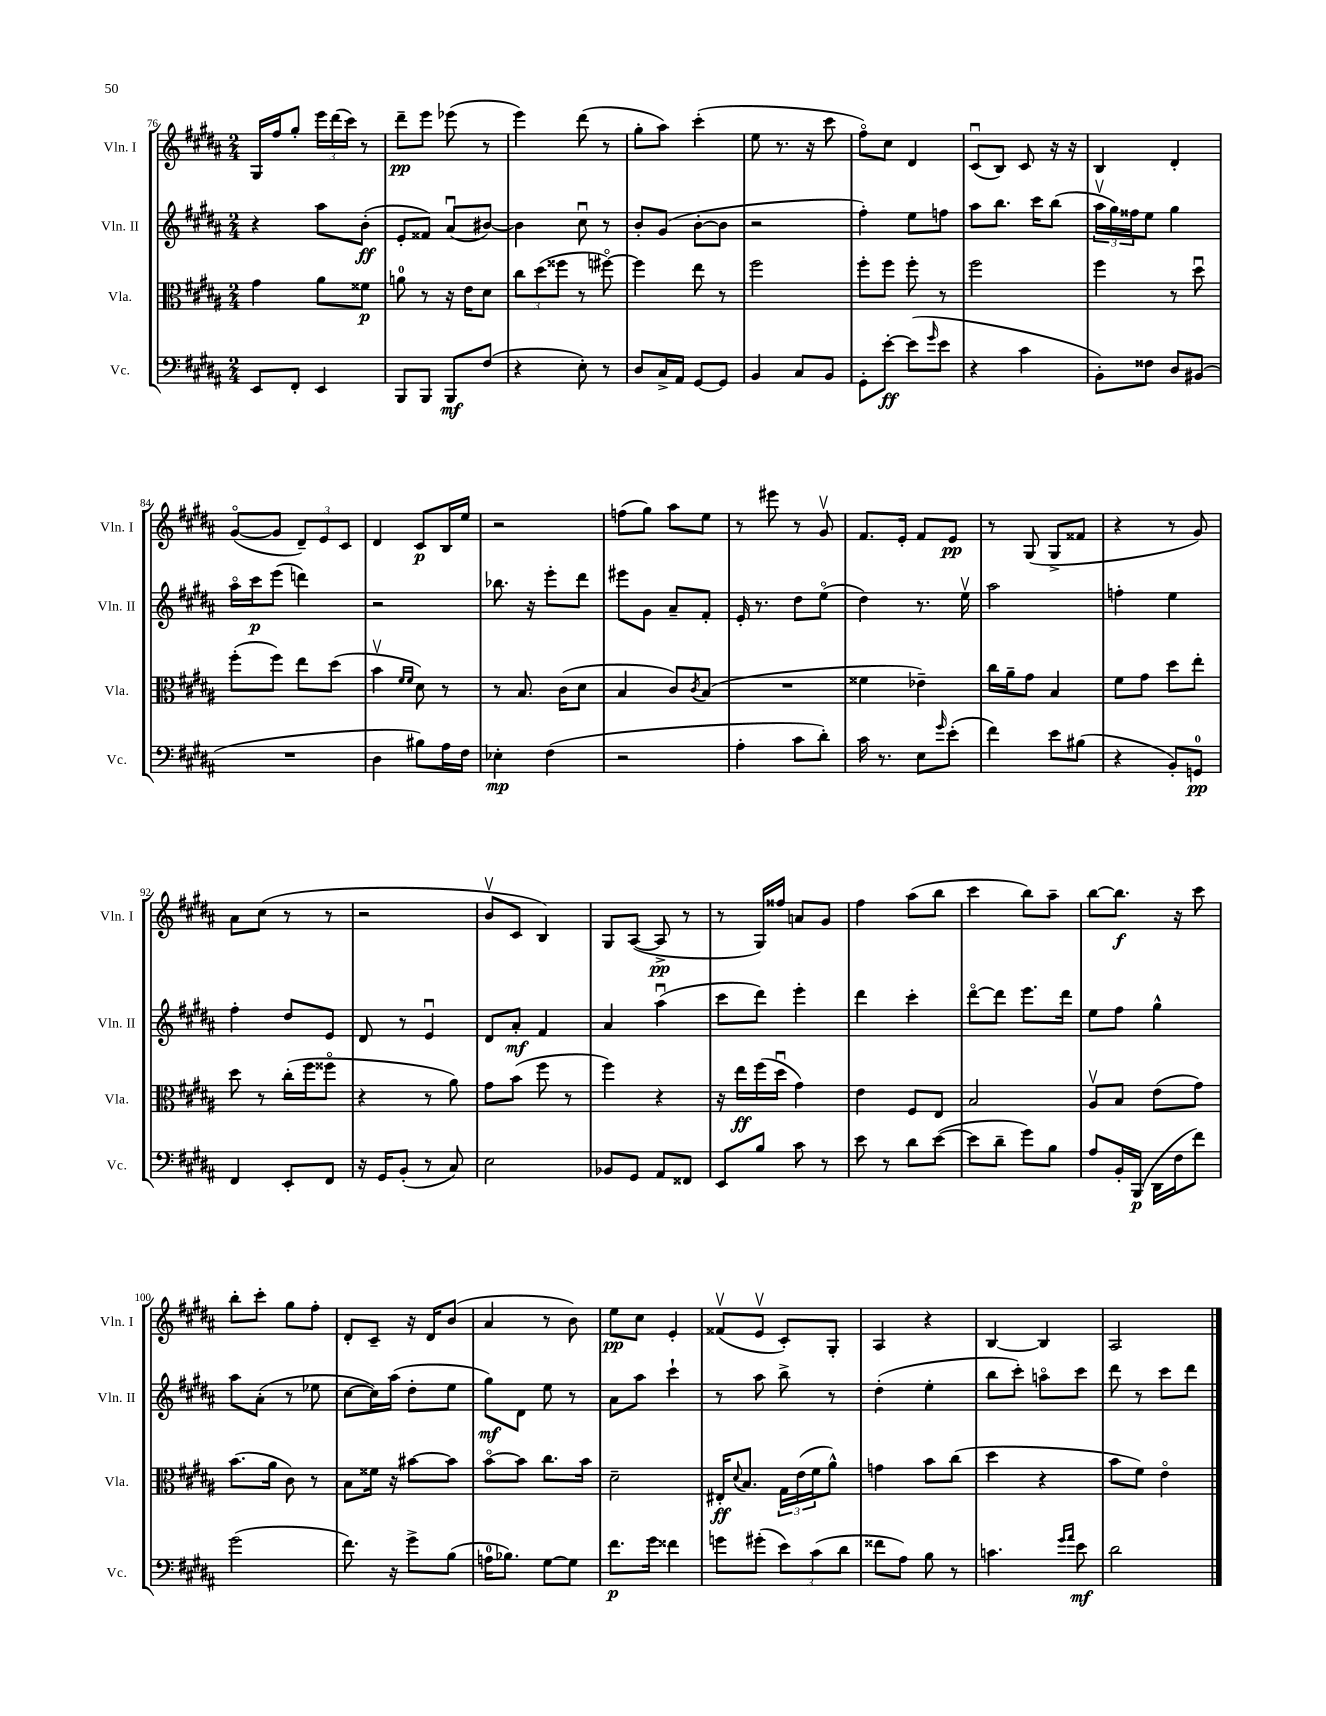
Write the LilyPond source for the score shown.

<<
\new StaffGroup <<
\new Staff = "s0" \with { instrumentName = "Vln. I" shortInstrumentName = "Vln. I" } {
    \clef treble \key b \major \numericTimeSignature \time 2/4
    gis16 fis''16 gis''8-. \tuplet 3/2 { e'''16 dis'''16( cis'''16) } r8 |
    dis'''8--\pp e'''8 ees'''8( r8 |
    e'''4) dis'''8( r8 |
    gis''8-. ais''8) cis'''4-.( |
    e''8 r8. r16 cis'''8 |
    fis''8\flageolet) cis''8 dis'4 |
    cis'8\downbow( b8) cis'8 r16 r16 |
    b4 dis'4-. |
    gis'8~\flageolet( gis'8 \tuplet 3/2 { dis'8--) e'8 cis'8 } |
    dis'4 cis'8\p b16 e''16 |
    r2 |
    f''8( gis''8) ais''8 e''8 |
    r8 eis'''8 r8 gis'8\upbow |
    fis'8. e'16-. fis'8 e'8\pp |
    r8 gis8( gis8-> fisis'8 |
    r4 r8 gis'8) |
    ais'8 cis''8( r8 r8 |
    r2 |
    b'8\upbow cis'8 b4) |
    gis8 ais8~( ais8->\pp r8 |
    r8 gis16) fisis''16 a'8 gis'8 |
    fis''4 ais''8( b''8 |
    cis'''4 b''8) ais''8-- |
    b''8~ b''8.\f r16 cis'''8 |
    b''8-. cis'''8-. gis''8 fis''8-. |
    dis'8-. cis'8-- r16 dis'16 b'8( |
    ais'4 r8 b'8) |
    e''8\pp cis''8 e'4-. |
    fisis'8\upbow( e'8\upbow cis'8-.) gis8-. |
    ais4 r4 |
    b4~ b4 |
    ais2 \bar "|." |
}
\new Staff = "s1" \with { instrumentName = "Vln. II" shortInstrumentName = "Vln. II" } {
    \clef treble \key b \major \numericTimeSignature \time 2/4
    r4 ais''8 b'8-.\ff( |
    e'8-. fisis'8) ais'8\downbow( bis'8~) |
    bis'4 cis''8\downbow r8 |
    b'8-. gis'8( b'8~-. b'8 |
    r2 |
    fis''4-.) e''8 f''8 |
    ais''8 b''8. cis'''16 b''8( |
    \tuplet 3/2 { ais''16\upbow gis''16) fisis''16 } e''8 gis''4 |
    ais''16\flageolet cis'''16\p e'''8( d'''4) |
    r2 |
    bes''8. r16 e'''8-. dis'''8 |
    eis'''8 gis'8 ais'8-- fis'8-. |
    e'16-. r8. dis''8 e''8\flageolet( |
    dis''4) r8. e''16\upbow |
    ais''2 |
    f''4-. e''4 |
    fis''4-. dis''8 e'8 |
    dis'8 r8 e'4\downbow |
    dis'8 ais'8-.\mf fis'4 |
    ais'4 ais''4\downbow( |
    cis'''8 dis'''8) e'''4-. |
    dis'''4 cis'''4-. |
    dis'''8~\flageolet dis'''8 e'''8. dis'''16 |
    e''8 fis''8 gis''4-^ |
    ais''8 ais'8-.( r8 ees''8 |
    cis''8~ cis''16) ais''16( dis''8-. e''8 |
    gis''8\mf) dis'8 e''8 r8 |
    ais'8 ais''8 cis'''4-! |
    r8 ais''8 b''8-> r8 |
    dis''4-.( e''4-. |
    b''8 cis'''8-.) a''8\flageolet cis'''8 |
    dis'''8 r8 cis'''8 dis'''8 \bar "|." |
}
\new Staff = "s2" \with { instrumentName = "Vla." shortInstrumentName = "Vla." } {
    \clef alto \key b \major \numericTimeSignature \time 2/4
    gis'4 ais'8 fisis'8\p |
    a'8-0 r8 r16 e'16 dis'8 |
    \tuplet 3/2 { cis''8 dis''8( fisis''8 } r8 fis''8~\flageolet) |
    fis''4 e''8 r8 |
    fis''2 |
    fis''8-. fis''8 fis''8-. r8 |
    fis''2 |
    fis''4 r8 dis''8\downbow |
    fis''8-.( fis''8) e''8 dis''8( |
    b'4\upbow \grace { fis'16 fis'16 } dis'8) r8 |
    r8 b8. cis'16( dis'8 |
    b4 cis'8) \acciaccatura { cis'8 } b8( |
    R2 |
    fisis'4 ees'4--) |
    cis''16 ais'16-- gis'8 b4 |
    fis'8 gis'8 dis''8 e''8-. |
    dis''8 r8 cis''16-.( fis''16 fisis''8\flageolet |
    r4 r8 ais'8) |
    gis'8 b'8( fis''8 r8 |
    fis''4) r4 |
    r16 e''16\ff fis''16( dis''16\downbow gis'4) |
    e'4 fis8 e8 |
    b2 |
    ais8\upbow b8 e'8( gis'8) |
    b'8.( ais'16 cis'8) r8 |
    b8 fisis'16 r16 bis'8~ bis'8 |
    b'8~\flageolet b'8 cis''8. b'16 |
    dis'2-- |
    eis16-.\ff \appoggiatura { dis'8 } b8. \tuplet 3/2 { gis16 e'16( fis'16 } ais'8-^) |
    g'4 b'8 cis''8( |
    dis''4 r4 |
    b'8 fis'8) e'4\flageolet \bar "|." |
}
\new Staff = "s3" \with { instrumentName = "Vc." shortInstrumentName = "Vc." } {
    \clef bass \key b \major \numericTimeSignature \time 2/4
    e,8 fis,8-. e,4 |
    b,,8 b,,8 b,,8\mf fis8( |
    r4 e8-.) r8 |
    dis8 cis16-> ais,16 gis,8~ gis,8 |
    b,4 cis8 b,8 |
    gis,8-. e'8~-.\ff e'8( \grace { gis'16 } e'8 |
    r4 cis'4 |
    b,8-.) fisis8 dis8 bis,8( |
    R2 |
    dis4 bis8) ais16 fis16 |
    ees4-.\mp fis4( |
    r2 |
    ais4-. cis'8 dis'8-.) |
    cis'16 r8. e8 \grace { gis'16 } e'8-.( |
    fis'4) e'8 bis8( |
    r4 b,8-.) g,8-0\pp |
    fis,4 e,8-. fis,8 |
    r16 gis,16 b,8-.( r8 cis8) |
    e2 |
    bes,8 gis,8 ais,8 fisis,8 |
    e,8 b8 cis'8 r8 |
    e'8 r8 dis'8 e'8~( |
    e'8 dis'8-- gis'8) b8 |
    ais8 b,16-. b,,16\p( dis,16 fis16 fis'8) |
    gis'2( |
    fis'8.) r16 gis'8-> b8( |
    a16-0 bes8.) gis8~ gis8 |
    fis'8.\p gis'16 fisis'4 |
    g'8 gis'8-.( \tuplet 3/2 { e'8) cis'8( dis'8 } |
    fisis'8 ais8) b8 r8 |
    c'4. \grace { gis'16 ais'16 } e'8\mf |
    dis'2 \bar "|." |
}
>>
>>
\layout { \context { \Score currentBarNumber = #76 } }
